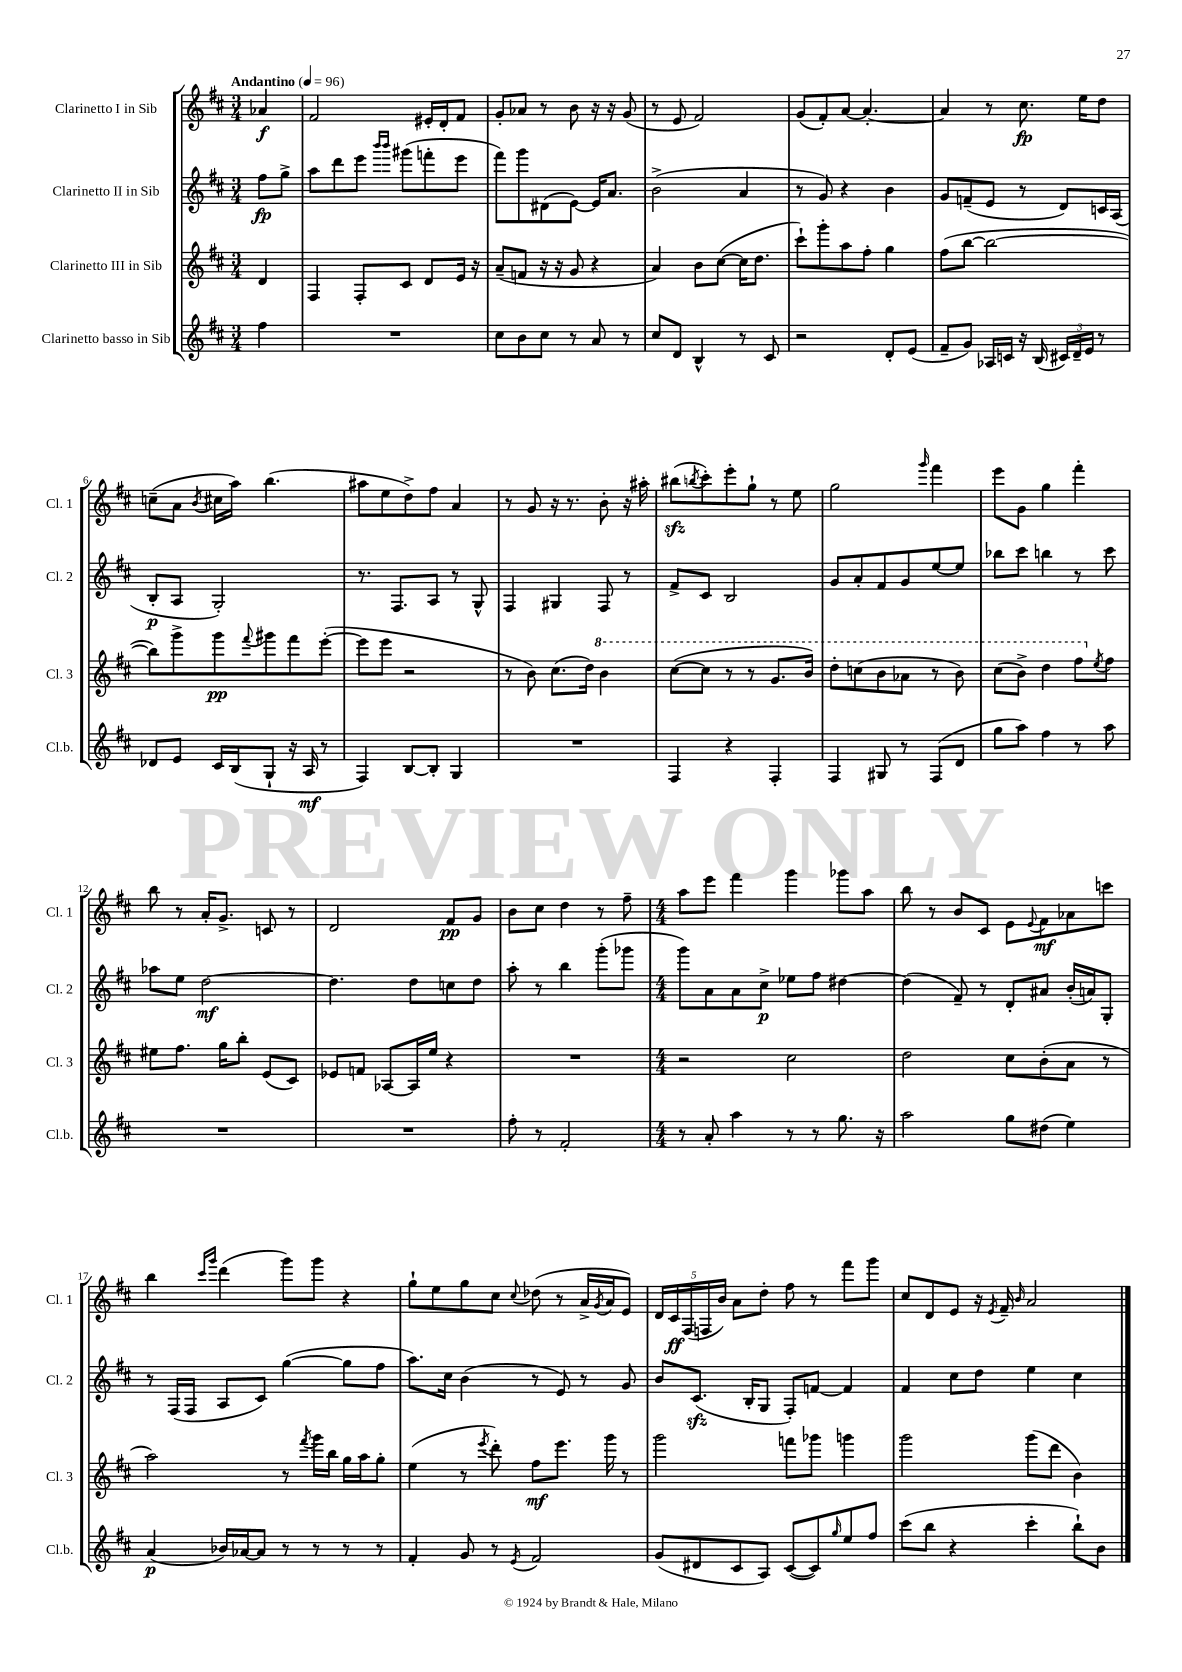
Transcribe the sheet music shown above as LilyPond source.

<<
\new StaffGroup <<
\new Staff = "s0" \with { instrumentName = "Clarinetto I in Sib" shortInstrumentName = "Cl. 1" } {
    \clef treble \key d \major \numericTimeSignature \time 3/4 \partial 4 \tempo "Andantino" 4 = 96
    aes'4\f |
    fis'2 eis'16-. d'16-. fis'8 |
    g'8-. aes'8 r8 b'8 r16 r16 g'8( |
    r8 e'8 fis'2) |
    g'8( fis'8-.) a'8~ a'4.~-. |
    a'4 r8 cis''8.\fp e''16 d''8 |
    c''8--( a'8 \acciaccatura { b'8 } cis''16 a''16) b''4.( |
    ais''8 e''8 d''8->) fis''8 a'4 |
    r8 g'8 r16 r8. b'8-. r16 ais''16-. |
    bis''8\sfz( \acciaccatura { b''8 } cis'''8-.) e'''8-. g''8-! r8 e''8 |
    g''2 \grace { g'''16 } fis'''4 |
    e'''8 g'8 g''4 fis'''4-. |
    b''8 r8 a'16-. g'8.-> c'8 r8 |
    d'2 fis'8\pp g'8 |
    b'8 cis''8 d''4 r8 fis''8-- |
    \numericTimeSignature \time 4/4 a''8 e'''8 fis'''4 g'''4 ges'''8 a''8 |
    b''8 r8 b'8 cis'8 e'8 \appoggiatura { e'8 } fis'8\mf aes'8 c'''8 |
    b''4 \grace { cis'''16 g'''16 } d'''4( g'''8) g'''8 r4 |
    g''8-! e''8 g''8 cis''8 \appoggiatura { cis''8 } des''8( r8 a'16-> \acciaccatura { g'8 } a'16 e'8) |
    \tuplet 5/4 { d'16 cis'16\ff fis16( f16 b'16) } a'8 d''8-. fis''8 r8 fis'''8 g'''8 |
    cis''8 d'8 e'8 r16 \acciaccatura { e'8 } fis'16-- \grace { b'16 } a'2 \bar "|." |
}
\new Staff = "s1" \with { instrumentName = "Clarinetto II in Sib" shortInstrumentName = "Cl. 2" } {
    \clef treble \key d \major \numericTimeSignature \time 3/4 \partial 4
    fis''8\fp g''8-> |
    a''8 d'''8 e'''8 \grace { b'''16 b'''16 } gis'''8( f'''8-. e'''8 |
    fis'''8) g'''8 dis'8( e'8~) e'16 a'8. |
    b'2->( a'4 |
    r8 g'8) r4 b'4 |
    g'8 f'8--( e'8 r8 d'8) c'16 a16( |
    b8-.\p a8 g2-.) |
    r8. fis8. a8 r8 g8-^ |
    fis4 gis4 fis8 r8 |
    fis'8-> cis'8 b2 |
    g'8 a'8-. fis'8 g'8 e''8~ e''8 |
    bes''8 cis'''8 b''4 r8 cis'''8 |
    aes''8 e''8 d''2~\mf |
    d''4. d''8 c''8 d''8 |
    a''8-. r8 b''4 g'''8-.( ges'''8 |
    \numericTimeSignature \time 4/4 g'''8) a'8 a'8 cis''8->\p ees''8 fis''8 dis''4~ |
    dis''4( fis'8--) r8 d'8-. ais'8 b'16-.( a'16) g8-. |
    r8 fis16( fis16 a8 cis'8) g''4~( g''8 fis''8 |
    a''8.) cis''16 b'4( r8 e'8) r8 g'8 |
    b'8 cis'8.\sfz( b16-. g8 fis8-.) f'8~ f'4 |
    fis'4 cis''8 d''8 e''4 cis''4 \bar "|." |
}
\new Staff = "s2" \with { instrumentName = "Clarinetto III in Sib" shortInstrumentName = "Cl. 3" } {
    \clef treble \key d \major \numericTimeSignature \time 3/4 \partial 4
    d'4 |
    fis4 fis8-. cis'8 d'8 e'16 r16 |
    a'8--( f'8 r16 r16 g'8 r4 |
    a'4) b'8 cis''8~( cis''16 d''8. |
    cis'''8-!) g'''8-. a''8 fis''8-. g''4 |
    fis''8( b''8~ b''2~ |
    b''8) g'''8-> g'''8\pp \appoggiatura { fis'''8 } gis'''8 fis'''8 e'''8~-.( |
    e'''8 e'''8 r2 |
    r8 b'8) cis''8.( d''16) \ottava #1 b''4 |
    cis'''8~( cis'''8 r8 r8 g''8. b''16) |
    d'''8-. c'''8( b''8 aes''8 r8 b''8) |
    cis'''8( b''8->) d'''4 fis'''8 \ottava #0 \acciaccatura { e''8 } fis''8 |
    eis''8 fis''8. g''16 b''8-. e'8( cis'8) |
    ees'8 f'8 aes8~ aes16 e''16 r4 |
    R2. |
    \numericTimeSignature \time 4/4 r2 cis''2 |
    d''2 cis''8 b'8-.( a'8 r8 |
    a''2) r8 \acciaccatura { fis'''8 } g'''16 b''16 g''16 a''16 g''8-. |
    e''4( r8 \acciaccatura { e'''8 } d'''8-.) fis''8\mf e'''8. g'''16 r8 |
    g'''2 f'''8 ges'''8 g'''4 |
    g'''2 g'''8( d'''8 b'4) \bar "|." |
}
\new Staff = "s3" \with { instrumentName = "Clarinetto basso in Sib" shortInstrumentName = "Cl.b." } {
    \clef treble \key d \major \numericTimeSignature \time 3/4 \partial 4
    fis''4 |
    R2. |
    cis''8 b'8 cis''8 r8 a'8 r8 |
    cis''8 d'8 b4-^ r8 cis'8 |
    r2 d'8-. e'8( |
    fis'8-- g'8) aes16 c'16 r16 b16( \tuplet 3/2 { cis'16) d'16-- e'16 } r8 |
    des'8 e'8 cis'16 b16( g8-! r16 a16\mf r8 |
    fis4) b8~ b8-. g4 |
    R2. |
    fis4 r4 fis4-. |
    fis4 gis8 r8 fis8( d'8 |
    g''8 a''8) fis''4 r8 a''8 |
    R2. |
    R2. |
    fis''8-. r8 fis'2-. |
    \numericTimeSignature \time 4/4 r8 a'8-. a''4 r8 r8 g''8. r16 |
    a''2 g''8 dis''8( e''4) |
    a'4\p( bes'16) aes'16~ aes'8 r8 r8 r8 r8 |
    fis'4-. g'8 r8 \acciaccatura { e'8 } fis'2 |
    g'8( dis'8 cis'8 a8) cis'8~( cis'8) \grace { g''16 } e''8 fis''8 |
    cis'''8( b''8 r4 cis'''4-. b''8-!) b'8 \bar "|." |
}
>>
>>
